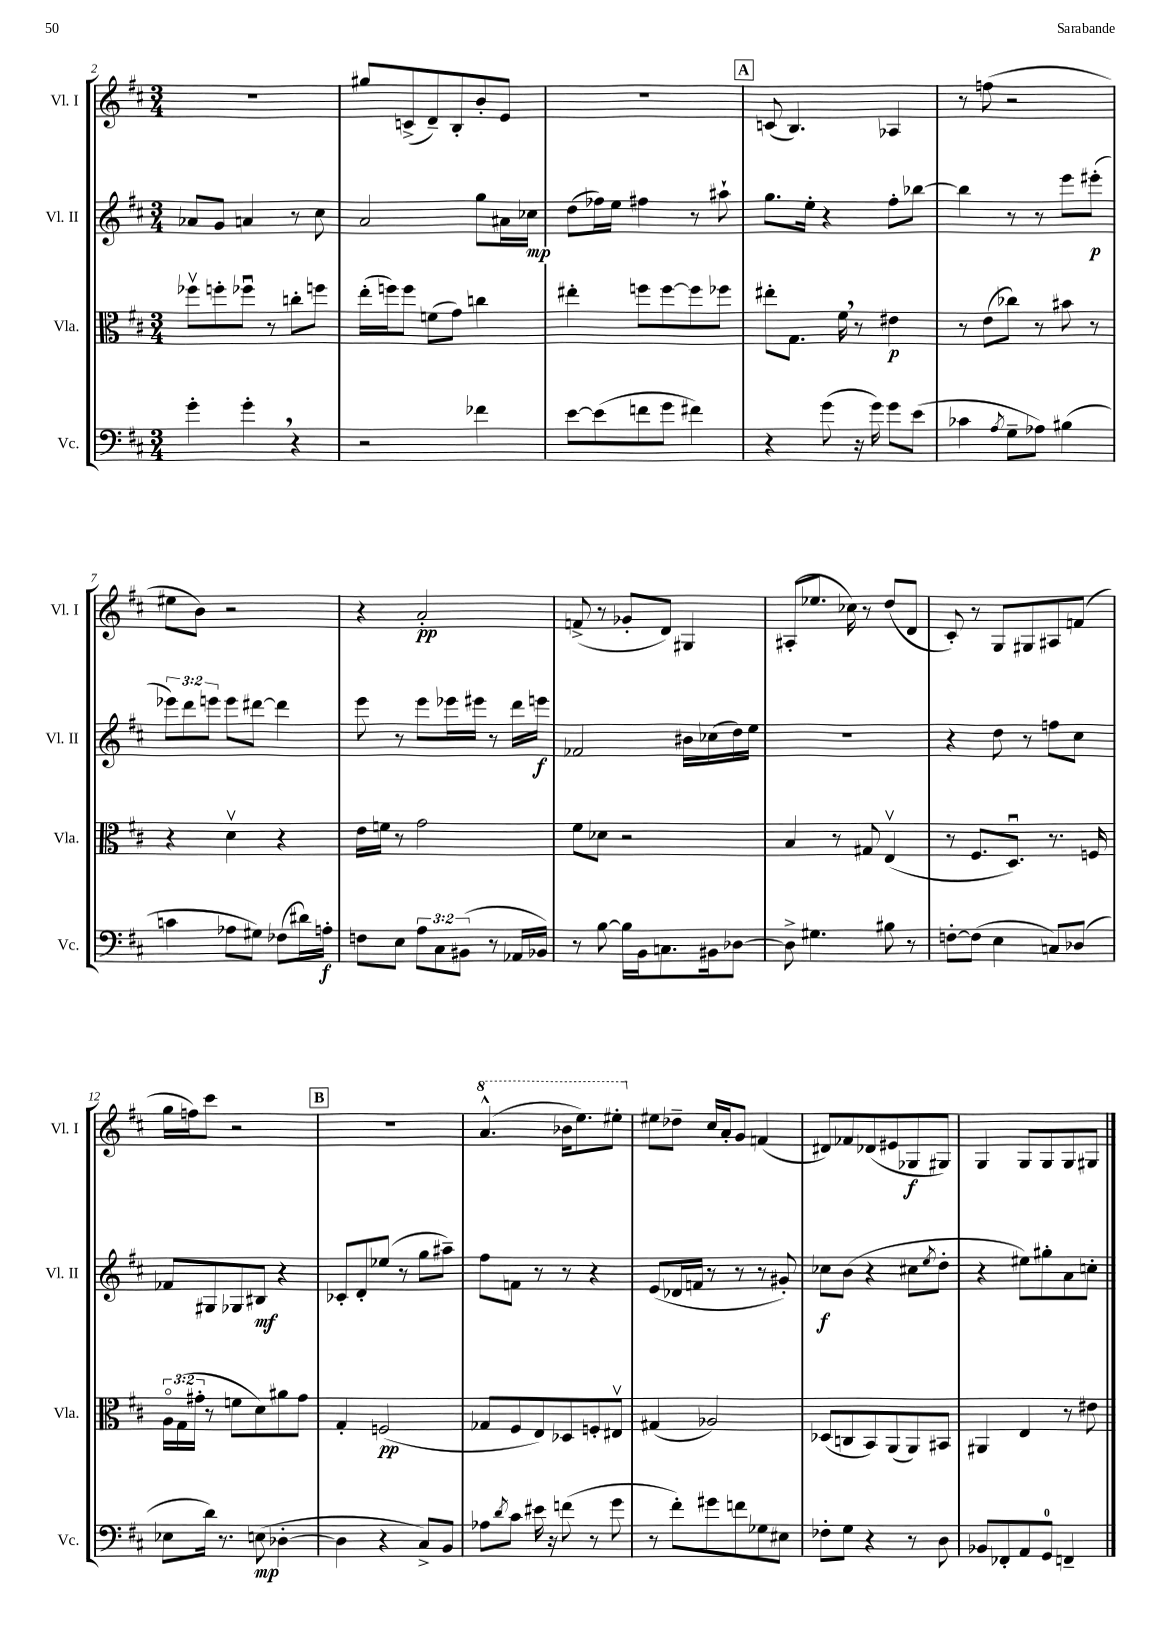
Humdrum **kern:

**kern	**kern	**kern	**kern
*staff4	*staff3	*staff2	*staff1
*clefF4	*clefC3	*clefG2	*clefG2
*k[f#c#]	*k[f#c#]	*k[f#c#]	*k[f#c#]
*M3/4	*M3/4	*M3/4	*M3/4
4g'	8ff-v	8a-	2.r
.	8ff'	8g	.
4g'	8ff-u	4a	.
.	8r	.	.
4r	8cc'	8r	.
.	8ff	8cc#	.
=	=	=	=
2r	(16ee'	2a	8gg#
.	16ff)	.	.
.	8ff	.	(8c^
.	(8f	.	8d~)
.	8g)	.	8B'
4f-	4cc	8gg	8b'
.	.	16a#	8e
.	.	16cc-	.
=	=	=	=
[8e	4ee#'	(8dd	2.r
(8e]	.	16ff-)	.
.	.	16ee	.
8f	8ff	4ff#	.
8g	[8ff	.	.
4f#)	8ff]	8r	.
.	8ff-	8aa#`	.
=	=	=	=
4r	8ee#'	8.gg	(8c
.	8.G	.	4.B)
.	.	16ee'	.
(8g	.	4r	.
.	16f#	.	.
16r	8r	.	.
16g)	.	.	.
8g	4e#	8ff#'	4A-
(8e	.	[8bb-	.
=	=	=	=
4c-	8r	4bb-]	8r
.	(8e	.	(8ff
8qA	.	.	.
8G~	8cc-)	8r	2r
8A-)	8r	8r	.
(4B#	8b#	8eee	.
.	8r	(8eee#'	.
=	=	=	=
4c	4r	12eee-)	8ee#
.	.	12ddd	.
.	.	.	8b)
.	.	12eee	.
8A-	4dv	8eee	2r
8G#)	.	[8ddd#	.
(8F-	4r	4ddd#]	.
16d#)	.	.	.
16A'	.	.	.
=	=	=	=
8F	16e	8eee	4r
.	16f	.	.
8E	8r	8r	.
12A	2g	8eee	2a'
12C#	.	.	.
.	.	16eee-	.
(12BB#	.	.	.
.	.	16eee#	.
8r	.	8r	.
16AA-	.	16ddd	.
16BB-)	.	16eee	.
=	=	=	=
8r	8f#	2f-	(8f^
[8B	8d-	.	8r
16B]	2r	.	8g-'
16BB	.	.	.
8.C	.	.	8d)
.	.	16b#	4G#
16BB#	.	(16cc-	.
[8D-	.	16dd)	.
.	.	16ee	.
=	=	=	=
8D-^]	4B	2.r	(8A#'
4.G#	.	.	8.ee-
.	8r	.	.
.	.	.	16cc-)
.	8G#	.	8r
8B#	(4Ev	.	(8dd
8r	.	.	8d
=	=	=	=
[8F'	8r	4r	8c#')
(8F]	8.F#	.	8r
4E	.	8dd	8G
.	8.Du)	.	.
.	.	8r	8G#
8C)	8.r	8ff	8A#
(8D-	.	8cc#	(8f
.	16F	.	.
=	=	=	=
8E-	24Ao	8f-	16gg
.	(24G	.	.
.	.	.	16ff)
.	24g#'	.	.
16d)	8r	8G#	8ccc#
8.r	.	.	.
.	8f	8G-	2r
(8E	8d)	8B#	.
[4D-'	8a#	4r	.
.	8g#	.	.
=	=	=	=
4D-]	4G'	8c-'	2.r
.	.	8d'	.
4r	(2F	(8ee-	.
.	.	8r	.
8C#^)	.	8gg	.
8BB	.	8aa#~)	.
=	=	=	=
8A-	8G-	8ff#	(4.aa^^
8qd	.	.	.
8c#	8F#	8f	.
16e#	8E)	8r	.
16r	.	.	.
(8f	8D-	8r	16bb-
.	.	.	8.eee)
8r	8F'	4r	.
8g	8E#v	.	8eee#'
=	=	=	=
8r	(4G#	(8e	8ee#
8f#')	.	16d-	8dd-~
.	.	16f	.
8g#	2A-)	8r	16cc#
.	.	.	16a'
8f	.	8r	8g
8G-	.	8r	(4f
8E#	.	8g#')	.
=	=	=	=
8F-'	(8D-	8cc-	8d#)
8G	8C	(8b	8f-
4r	8BB)	4r	(8d-
.	(8AA	.	8e#
8r	8AA)	8cc#	8G-
.	.	8qee	.
8D	8BB#	8dd'	8G#)
=	=	=	=
8BB-	4AA#	4r	4G
8FF-'	.	.	.
8AA	4E	8ee#)	8G
8GG	.	8gg#'	8G
4FF~	8r	8a	8G
.	8e#	8cc'	8G#
==	==	==	==
*-	*-	*-	*-
